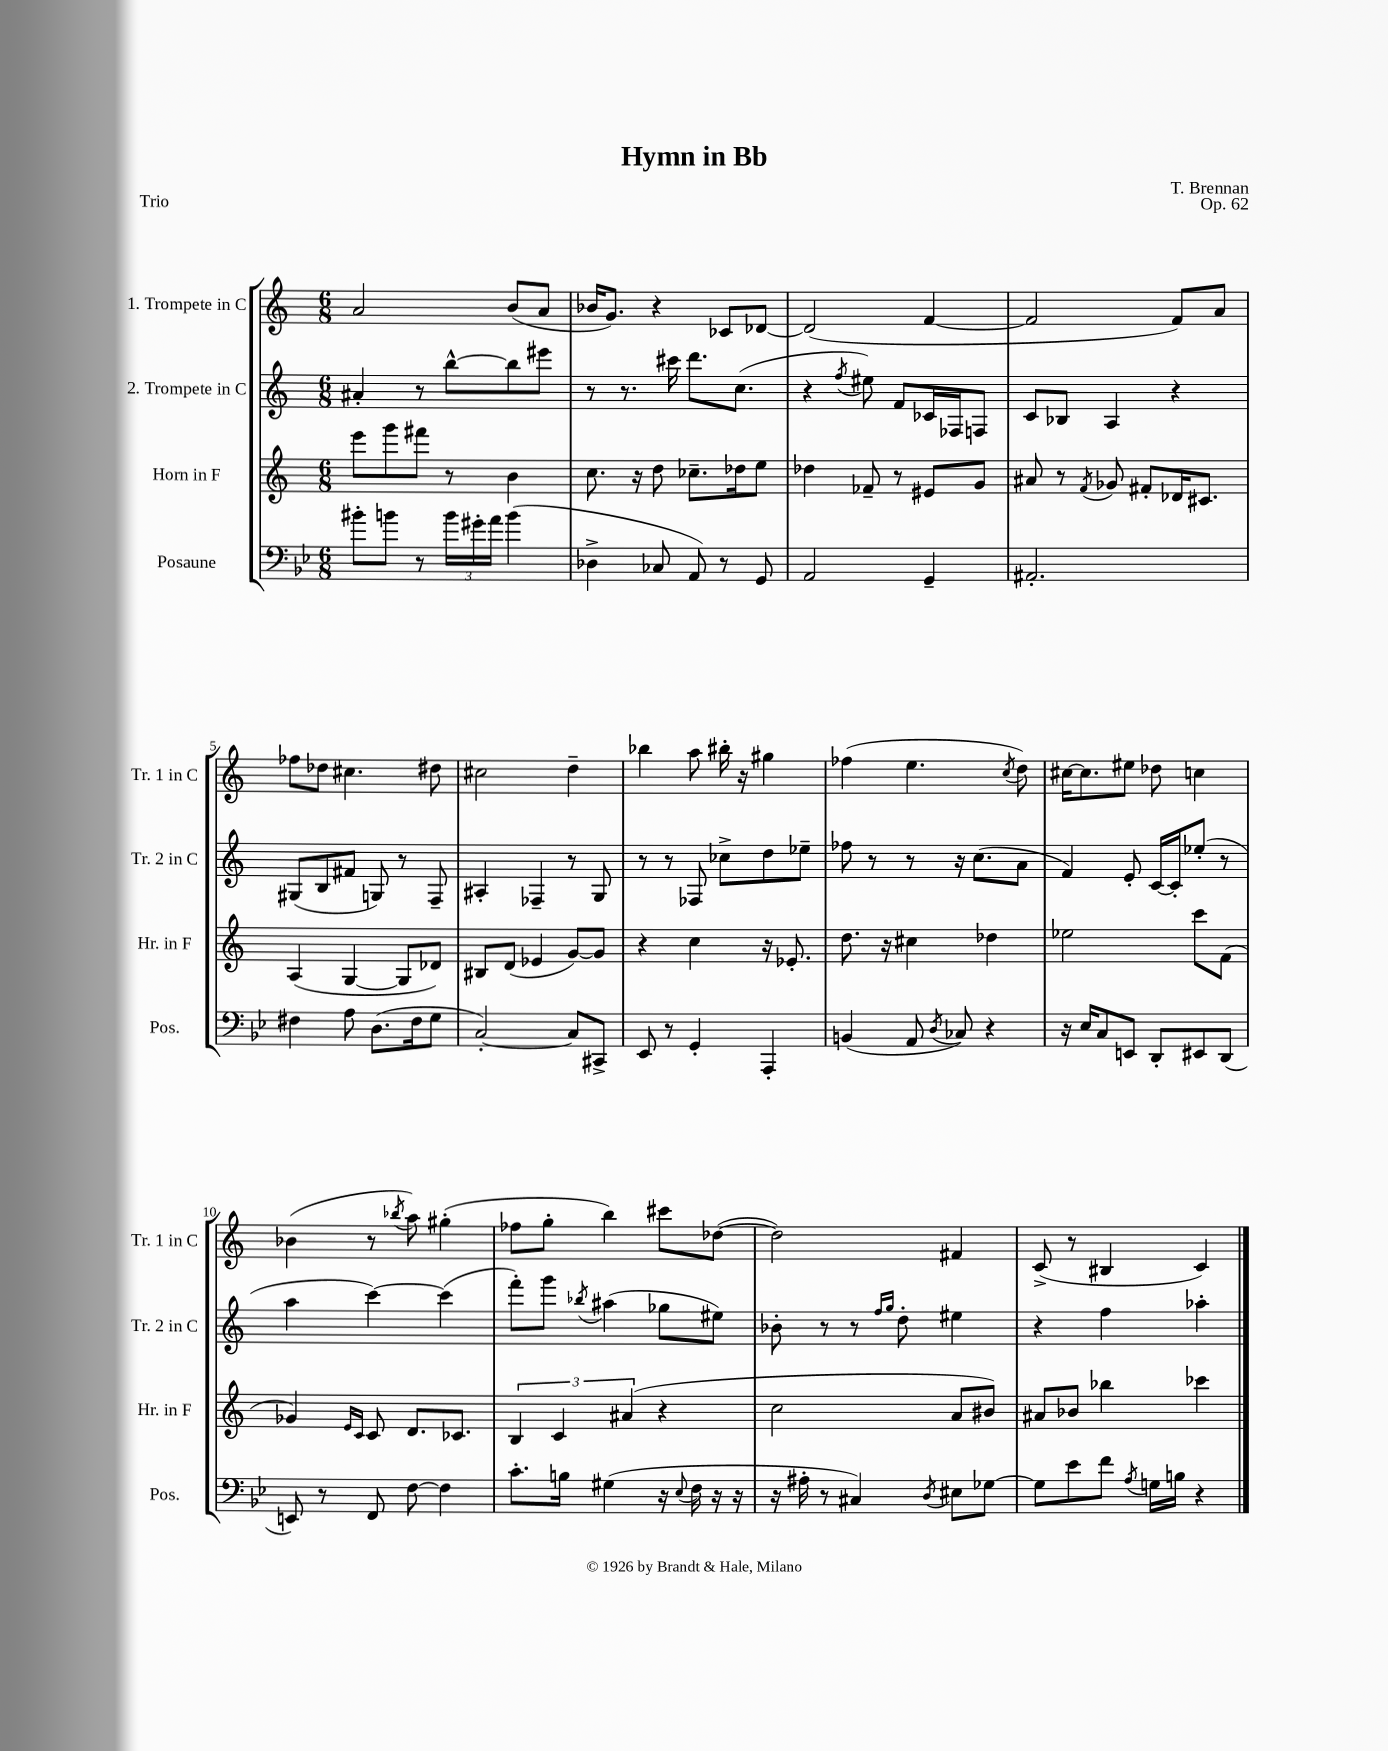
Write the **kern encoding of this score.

**kern	**kern	**kern	**kern
*staff4	*staff3	*staff2	*staff1
*clefF4	*clefG2	*clefG2	*clefG2
*k[b-e-]	*k[]	*k[]	*k[]
*M6/8	*M6/8	*M6/8	*M6/8
8b#'	8eee	4a#'	2a
8b	8ggg	.	.
8r	8fff#	8r	.
24b	8r	[8bb^^	.
24g#'	.	.	.
24a	.	.	.
(4b	4b	8bb]	(8b
.	.	8eee#	8a
=	=	=	=
4D-^	8.cc	8r	16b-
.	.	.	8.g)
.	.	8.r	.
.	16r	.	.
8C-	8dd	.	4r
.	.	16ccc#	.
8AA)	8.cc-~	8.ddd	.
8r	.	.	8c-
.	16dd-	(8.cc	.
8GG	8ee	.	[8d-
=	=	=	=
2AA	4dd-	4r	(2d-]
.	.	8qff	.
.	8f-~	8ee#)	.
.	8r	8f	.
4GG~	8e#	16c-	[4f
.	.	16F-	.
.	8g	8F	.
=	=	=	=
2.AA#'	8a#	8c	2f]
.	8r	8B-	.
.	8qf	.	.
.	8g-	4A	.
.	8f#'	.	.
.	16d-	4r	8f)
.	8.c#	.	.
.	.	.	8a
=	=	=	=
4F#	(4A	(8G#	8ff-
.	.	8B	8dd-
8A	[4G	8f#	4.cc#
(8.D	.	8G)	.
.	8G]	8r	.
16F#	.	.	.
8G	8d-)	8F~	8dd#
=	=	=	=
[2C')	8B#	4A#'	2cc#
.	(8d	.	.
.	4e-	4F-~	.
8C]	[8g)	8r	4dd~
8CC#^	8g]	8G	.
=	=	=	=
8EE-	4r	8r	4bb-
8r	.	8r	.
4GG'	4cc	8F-	8aa
.	.	8cc-^	16bb#'
.	.	.	16r
4AAA'	16r	8dd	4gg#
.	8.e-'	.	.
.	.	8ee-~	.
=	=	=	=
(4BB	8.dd	8ff-	(4ff-
.	.	8r	.
.	16r	.	.
8AA	4cc#	8r	4.ee
8qD	.	.	.
8C-)	.	16r	.
.	.	(8.cc	.
4r	4dd-	.	.
.	.	.	8qcc
.	.	8a	8dd)
=	=	=	=
16r	2ee-	4f)	[16cc#
16E-	.	.	8.cc#]
8C	.	.	.
8EE	.	8e'	8ee#
8DD'	.	[16c	8dd-
.	.	16c']	.
8EE#	8ccc	(8ee-'	4cc
(8DD	(8f	8r	.
=	=	=	=
8EE)	4g-)	4aa	(4b-
8r	.	.	.
.	16qqe	.	.
.	16qqc	.	.
8FF	8c	[4ccc)	8r
.	.	.	8qbb-
[8F	8.d	.	8aa)
4F]	.	(4ccc]	(4gg#'
.	8.c-	.	.
=	=	=	=
8.c'	6B	8fff')	8ff-
.	.	8ggg	8gg'
.	6c	.	.
16B	.	.	.
.	.	8qbb-	.
(4G#	.	(4aa#	4bb)
.	(6a#	.	.
16r	4r	8gg-	8ccc#
8qqE-	.	.	.
16F	.	.	.
16r	.	8ee#)	([8dd-
16r	.	.	.
=	=	=	=
16r	2cc	8b-'	2dd-])
16A#'	.	.	.
8r	.	8r	.
4C#)	.	8r	.
.	.	16qqff	.
.	.	16qqgg	.
.	.	8dd'	.
8qD	.	.	.
8E#	8a	4ee#	4f#
[8G-	8b#)	.	.
=	=	=	=
8G-]	8a#	4r	(8c^
8e-	8b-	.	8r
8f	4bb-	4ff	4B#
8qA	.	.	.
16G	.	.	.
16B	.	.	.
4r	4ccc-	4aa-'	4c)
==	==	==	==
*-	*-	*-	*-
